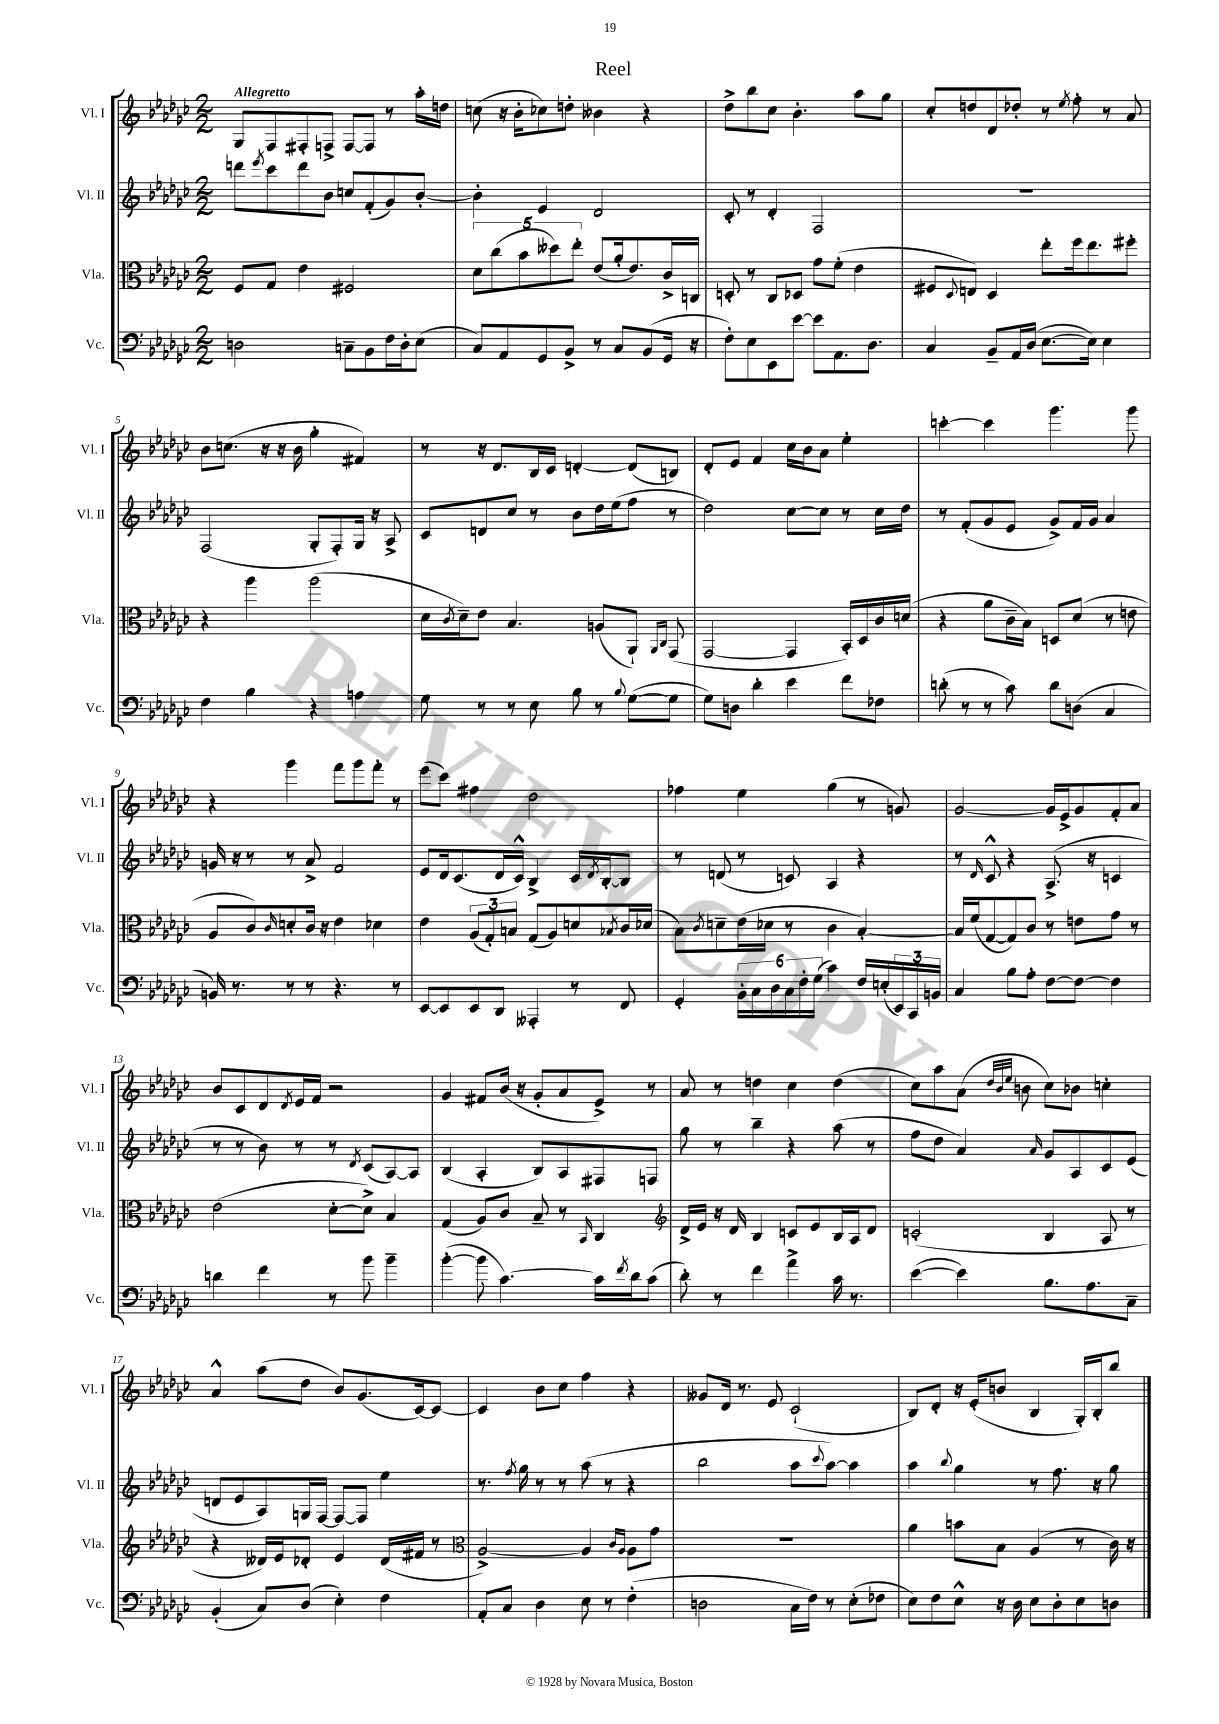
\header { title = "Reel" }
<<
\new StaffGroup <<
\new Staff = "s0" \with { instrumentName = "Vl. I" shortInstrumentName = "Vl. I" } {
    \clef treble \key ges \major \numericTimeSignature \time 2/2 \tempo "Allegretto"
    ges8 f8 fis8-. f8-> f8~ f8 r8 aes''16-. d''16 |
    c''8( r16 bes'16-. ces''8) d''8-. beses'4 r4 |
    des''8-> bes''8 ces''8 bes'4.-. aes''8 ges''8 |
    ces''8-. d''8 des'8 des''8-. r8 \acciaccatura { ees''8 } f''8-. r8 aes'8 |
    bes'8 c''8.( r16 r16 bes'16 ges''4-. fis'4) |
    r8 r16 des'8. bes16 ces'16 d'4~-. d'8( b8) |
    des'8-. ees'8 f'4 ces''16 bes'16 aes'8 ees''4-. |
    c'''4~-. c'''4 ges'''4. ges'''8 |
    r4 ges'''4 f'''8 ges'''8 f'''8-. r8 |
    ees'''8( ces'''8) fis''4 des''2 |
    fes''4 ees''4 ges''4( r8 g'8) |
    ges'2~ ges'16 ees'16-> ges'8 f'8-. aes'8 |
    bes'8 ces'8 des'8 \acciaccatura { des'8 } ees'16 f'16 r2 |
    ges'4 fis'8 bes'16( r16 ges'8-. aes'8 ees'8->) r8 |
    aes'8 r8 d''4 ces''4 d''4( |
    ces''8) aes''8 aes'8( \grace { des''32 bes'32 ees''32 } b'8 ces''8) bes'8 c''4-. |
    aes'4-^ aes''8( des''8 bes'8) ges'8.( ces'16~) ces'8~ |
    ces'4 bes'8 ces''8 f''4 r4 |
    geses'8 des'16 r8. ees'8 ces'2-!( |
    bes8) des'8-. r16 ees'16-.( b'8 bes4 ges16-.) bes16-. bes''8 \bar "|." |
}
\new Staff = "s1" \with { instrumentName = "Vl. II" shortInstrumentName = "Vl. II" } {
    \clef treble \key ges \major \numericTimeSignature \time 2/2
    d'''8 \acciaccatura { ees'''8 } ces'''8 d'''8 bes'8 c''8 f'8-.( ges'8) bes'8~-. |
    bes'4-. ees'4 des'2 |
    ces'8-. r8 des'4-. f2 |
    R1 |
    f2( ges8-. f8-.) ges16 r16 aes8-> |
    ces'8 d'8 ces''8 r8 bes'8 des''16 ees''16( f''8 r8 |
    des''2) ces''8~ ces''8 r8 ces''16 des''16 |
    r8 f'8-.( ges'8 ees'8 ges'8->) f'16 ges'16 aes'4 |
    g'16 r16 r8 r8 aes'8-> f'2 |
    ees'8 des'16 ces'8.( des'16 ces'16-^) bes4-> ces'16 \acciaccatura { des'8 } bes16~-. bes8 |
    r8 d'8( r8 c'8) aes4 r4 |
    r8 \grace { des'16 } ces'8-^ r4 aes8.->( r16 c'4 |
    r8 r8 bes'8) r8 r8 \acciaccatura { des'8 } ces'8( aes8~) aes8 |
    bes4( aes4-. bes8) aes8 fis8 f8 |
    ges''8 r8 bes''4-- r4 aes''8( r8 |
    f''8 des''8 aes'4) \grace { aes'16 } ges'8 aes8 ces'8 ees'8( |
    d'8 ees'8 aes8) g16 f16~ f8~ f8 ees''4 |
    r8. \acciaccatura { f''8 } ges''16 r8 r8 aes''8( r8 r4 |
    bes''2 aes''8 \appoggiatura { ces'''8 } aes''8~) aes''4 |
    aes''4 \appoggiatura { bes''8 } ges''4 r8 f''8. r16 ges''8 \bar "|." |
}
\new Staff = "s2" \with { instrumentName = "Vla." shortInstrumentName = "Vla." } {
    \clef alto \key ges \major \numericTimeSignature \time 2/2
    f8 ges8 ees'4 fis2 |
    \tuplet 5/4 { des'8 ces''8( bes'8 deses''8) ees''8-. } ees'8( aes'16-. ees'8.) ces'16-> c16 |
    d8-. r8 ces8 des8 ges'8 f'8-.( ees'4 |
    fis8 \appoggiatura { des8 } e8) des4 ees''8-. f''16 ees''8. fis''8-. |
    r4 aes''4 aes''2( |
    des'16 \acciaccatura { ces'8 } des'16--) ees'8 bes4. a8( aes,8-!) \grace { aes,16 ces16 } ges,8( |
    ges,2~ ges,4 bes,16-.) des16 ces'16 d'16( |
    r4 aes'8 ces'16-- bes16) d8 des'8( r8 e'8 |
    aes8 ces'8) \grace { ces'16 } d'8-. ces'16 r16 ees'4 des'4 |
    ees'4 \tuplet 3/2 { aes8( ges8-.) b8 } ges8( aes8) d'8 \acciaccatura { bes8 } ces'16 des'16( |
    bes8) \acciaccatura { ces'8 } d'8-- ees'16( des'16 r8 ces'4 bes4~-.) |
    bes16 f'16( ges8~ ges8) ces'8 r8 e'8 ges'8 r8 |
    ees'2( des'8~-. des'8->) bes4 |
    ges4( aes8) ces'8 bes8-- r8 \grace { bes,16 } ces4 |
    \clef treble des'16-> ees'16 r16 des'16 bes4 c'8 ees'8 bes16 aes16 des'8 |
    c'2-.( bes4 aes8 r8 |
    r4 deses'16) ees'16 des'8-. ees'4 des'16( fis'16 r8 |
    \clef alto aes2~->) aes4 \grace { ces'16 aes16 } aes8 ges'8 |
    R1 |
    aes'4 b'8 bes8 aes4( r8 ces'16) r16 \bar "|." |
}
\new Staff = "s3" \with { instrumentName = "Vc." shortInstrumentName = "Vc." } {
    \clef bass \key ges \major \numericTimeSignature \time 2/2
    d2 c8-- bes,8 f16 d16-. ees8( |
    ces8) aes,8 ges,8 bes,8-> r8 ces8 bes,8( ges,16 r16 |
    f8-.) ees8 ees,8 ees'8~ ees'8 aes,8. des8. |
    ces4 bes,8-- aes,16 des16( ees8.~ ees16) ees4 |
    f4 bes4 r4 a4 |
    ges8 r8 r8 ees8 bes8 r8 \appoggiatura { bes8 } ges8~( ges8 |
    ges8) d8 des'4-. ees'4 f'8 fes8 |
    d'8-.( r8 r8 ces'8) d'8 d8( ces4 |
    b,16) r8. r8 r8 r4. r8 |
    ees,8~ ees,8 ees,8 des,8 aeses,,4-. r8 f,8 |
    ges,4-. \tuplet 6/4 { bes,16-. ces16 des16 ces16 f16-. ges16( } ces'4) f16 e16-.( \tuplet 3/2 { ees,16) ces,16 b,16 } |
    ces4 bes8 aes8-. f8~ f8~ f4 |
    d'4 f'4 r8 bes'8 bes'4-- |
    bes'4~-.( bes'8 ces'4.~) ces'16 \acciaccatura { f'8 } des'16 ces'8( |
    des'8-.) r8 f'4 aes'4-> ces'16 r8. |
    ees'4~( ees'4) bes8. aes8. ces8-- |
    bes,4-.( ces8) des8( ees4-.) f4 |
    aes,8-. ces8 des4 ees8 r8 f4-.( |
    d2 ces16 f16) r8 ees8-.( fes8 |
    ees8) f8 ees8-^ r16 des16 ees8 des8-. ees8 d8 \bar "|." |
}
>>
>>
